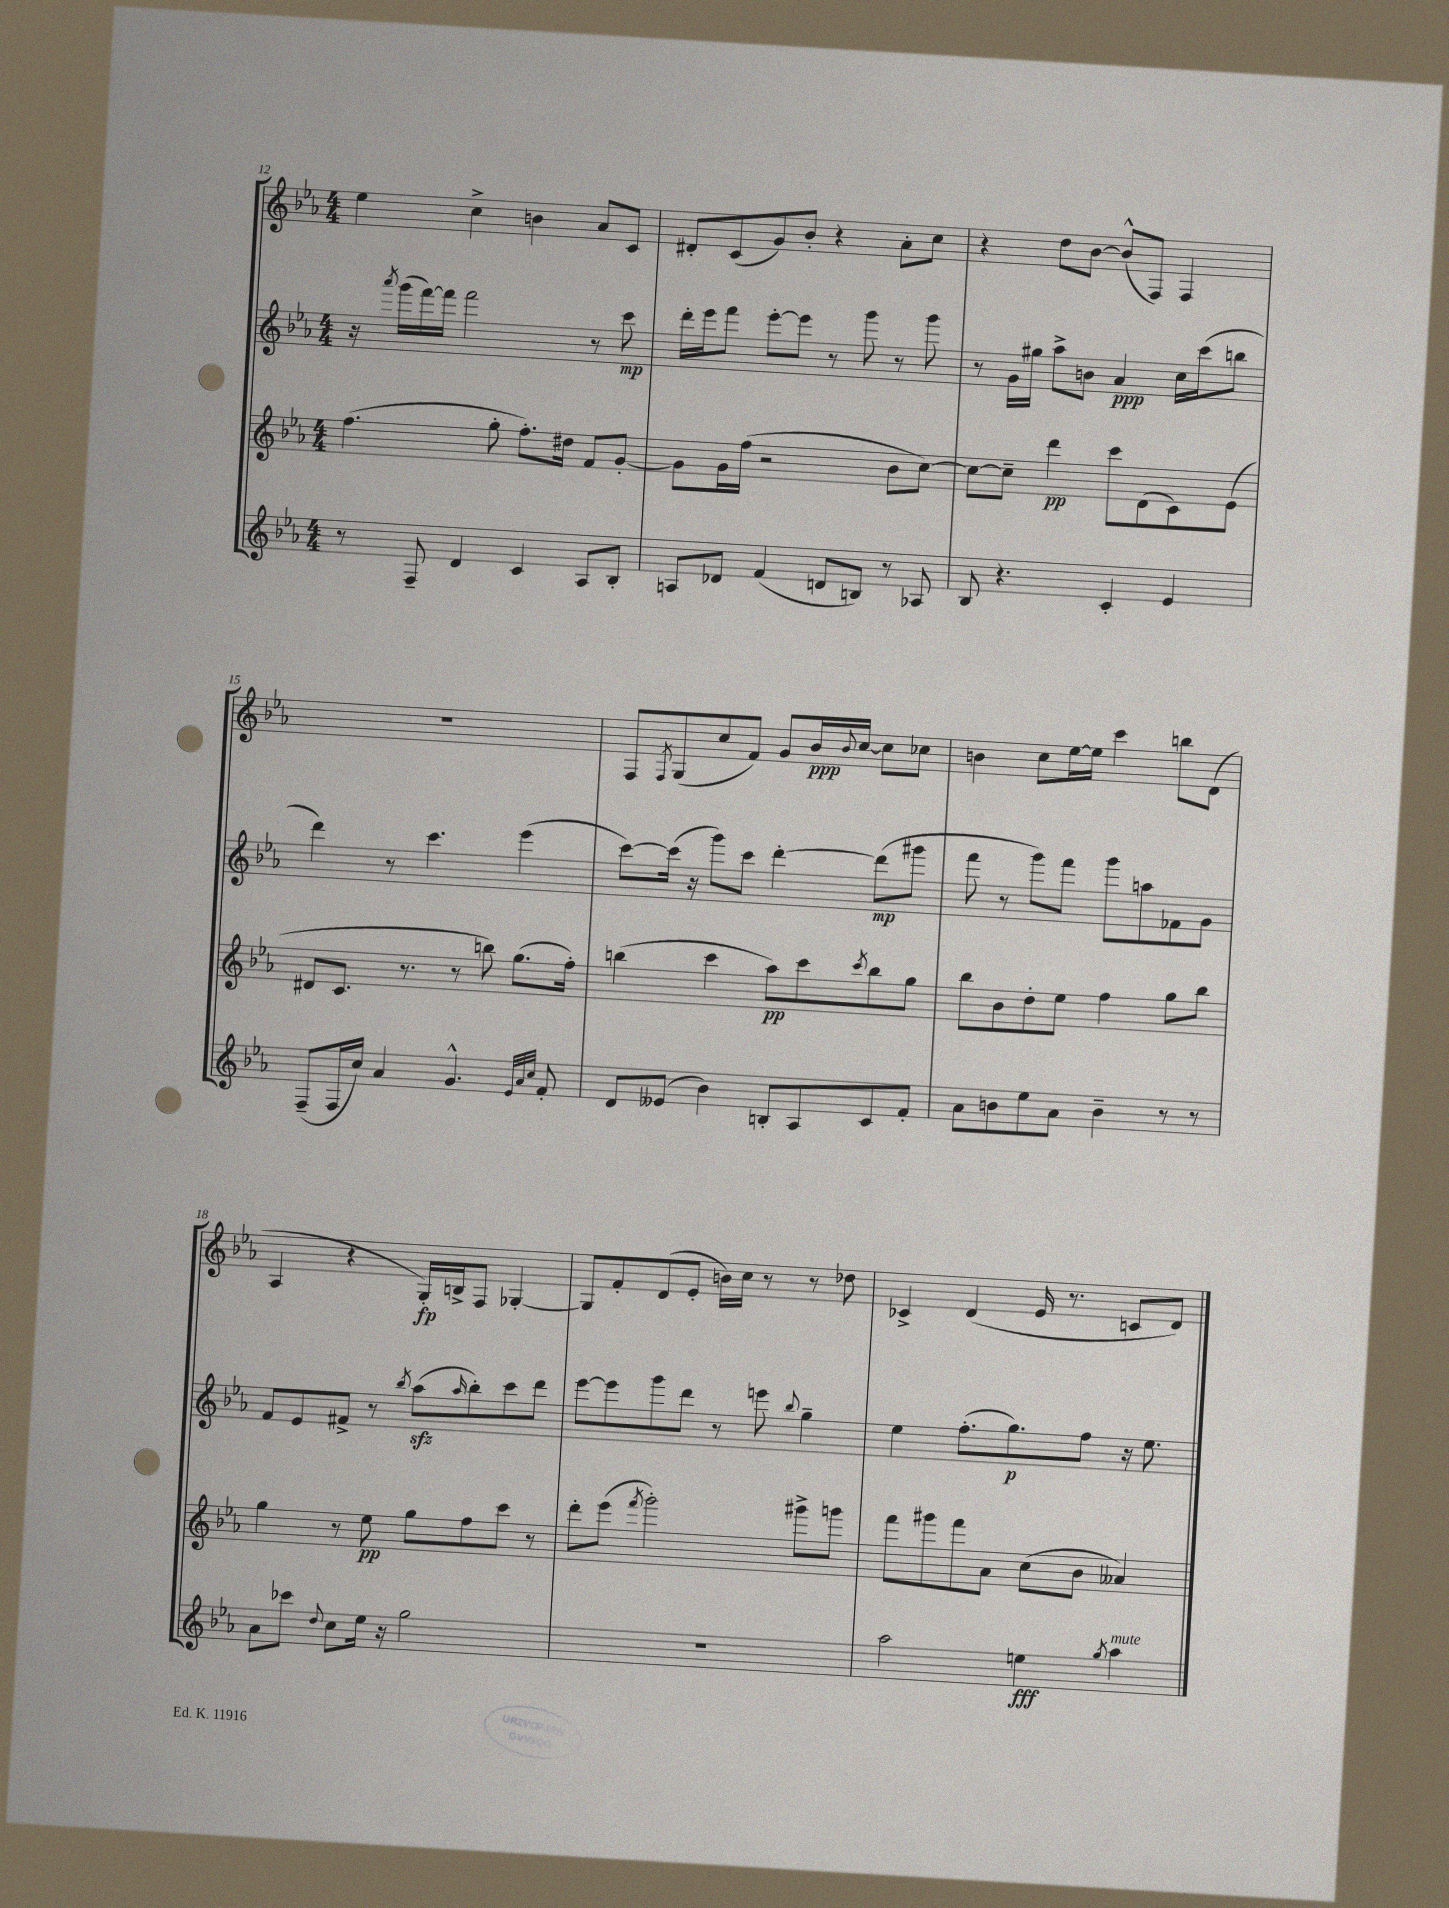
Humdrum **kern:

**kern	**kern	**kern	**kern
*staff4	*staff3	*staff2	*staff1
*clefG2	*clefG2	*clefG2	*clefG2
*k[b-e-a-]	*k[b-e-a-]	*k[b-e-a-]	*k[b-e-a-]
*M4/4	*M4/4	*M4/4	*M4/4
8r	(4.ff	16r	4ee-
.	.	8qaaa-	.
.	.	(16ggg	.
8F~	.	[16fff)	.
.	.	16fff]	.
4d	.	2fff	4cc^
.	8gg'	.	.
4c	8.ff')	.	4b
.	16dd#	.	.
8A-	8f	8r	8a-
8B-'	[8g'	8ccc	8c
=	=	=	=
8A	8g]	16ddd'	8d#'
.	.	16eee-	.
8d-	16g	8fff	(8c
.	(16ff	.	.
(4f	2r	[8eee-'	8g)
.	.	8eee-]	8b-'
8d	.	8r	4r
8B)	.	8ggg	.
8r	8b-	8r	8a-'
8A-	[8cc)	8ggg	8cc
=	=	=	=
8B-	8cc_	8r	4r
4.r	8cc~]	16g	.
.	.	16gg#	.
.	4ddd	8aa-^	8dd
.	.	8b	[8b-
4c'	8ccc	4a-	(8b-^^]
.	(8d	.	8F)
4e-	8c)	16cc	4F
.	.	(16ccc	.
.	(8e-	8bb	.
=	=	=	=
(8F~	8d#	4ddd)	1r
16F	8.c	.	.
16cc)	.	.	.
4a-	.	8r	.
.	8.r	.	.
.	.	4.ccc	.
4.g^^	8r	.	.
.	8bb)	.	.
.	(8.gg	(4eee-	.
32qqe-	.	.	.
32qqa-	.	.	.
32qqcc	.	.	.
8f'	.	.	.
.	16ff')	.	.
=	=	=	=
8d	(4bb	[8ccc)	8F
.	.	.	8qF
(8e--	.	(16ccc]	(8G
.	.	16r	.
4b-)	4ccc	8ggg)	8cc
.	.	8ccc	8f)
8B'	8aa-)	[4ddd'	8g
8A-	8ccc	.	16b-
.	.	.	8qqb-
.	.	.	[16cc
.	8qccc	.	.
8c	8bb	(8ddd]	8cc]
8f'	8gg	8ggg#	8cc-
=	=	=	=
8a-	8bb-	8fff	4b
8b	8b-	8r	.
8ee-	8dd'	8ggg)	8cc
8a-	8ee-	8fff	[16ee-
.	.	.	16ee-]
4b~	4ff	8ggg	4ccc
.	.	8aa	.
8r	8gg	8f-	8bb
8r	8bb-	8g	(8d
=	=	=	=
8a-	4gg	8f	4A-
8ccc-	.	8e-	.
8qqdd	.	.	.
8cc	8r	8f#^	4r
16ee-	8ee-	8r	.
16r	.	.	.
.	.	8qbb-	.
2gg	8gg	(8aa-	16G')
.	.	.	16B^
.	.	16qqaa-	.
.	8ff	8bb-')	8F
.	8ccc	8ccc	[4G-'
.	8r	8ddd	.
=	=	=	=
1r	8ddd'	[8eee-	8G-]
.	(8eee-	8eee-]	8f'
.	8qfff	.	.
.	2ggg')	8ggg	(8d
.	.	8ddd	8e-'
.	.	8r	16b)
.	.	.	16cc
.	.	8eee	8r
.	.	8qqbb-	.
.	8ggg#^	4gg~	8r
.	8ggg	.	8dd-
=	=	=	=
2aa-	8fff	4ee-	4c-^
.	8ggg#	.	.
.	8fff	(8.ff'	(4d
.	8a-	.	.
.	.	8.gg)	.
4ee	(8cc	.	16e-
.	.	.	8.r
.	8b-	8ff	.
8qgg	.	.	.
4aa-	4a--)	16r	8c
.	.	8.ee-	.
.	.	.	8d)
==	==	==	==
*-	*-	*-	*-
